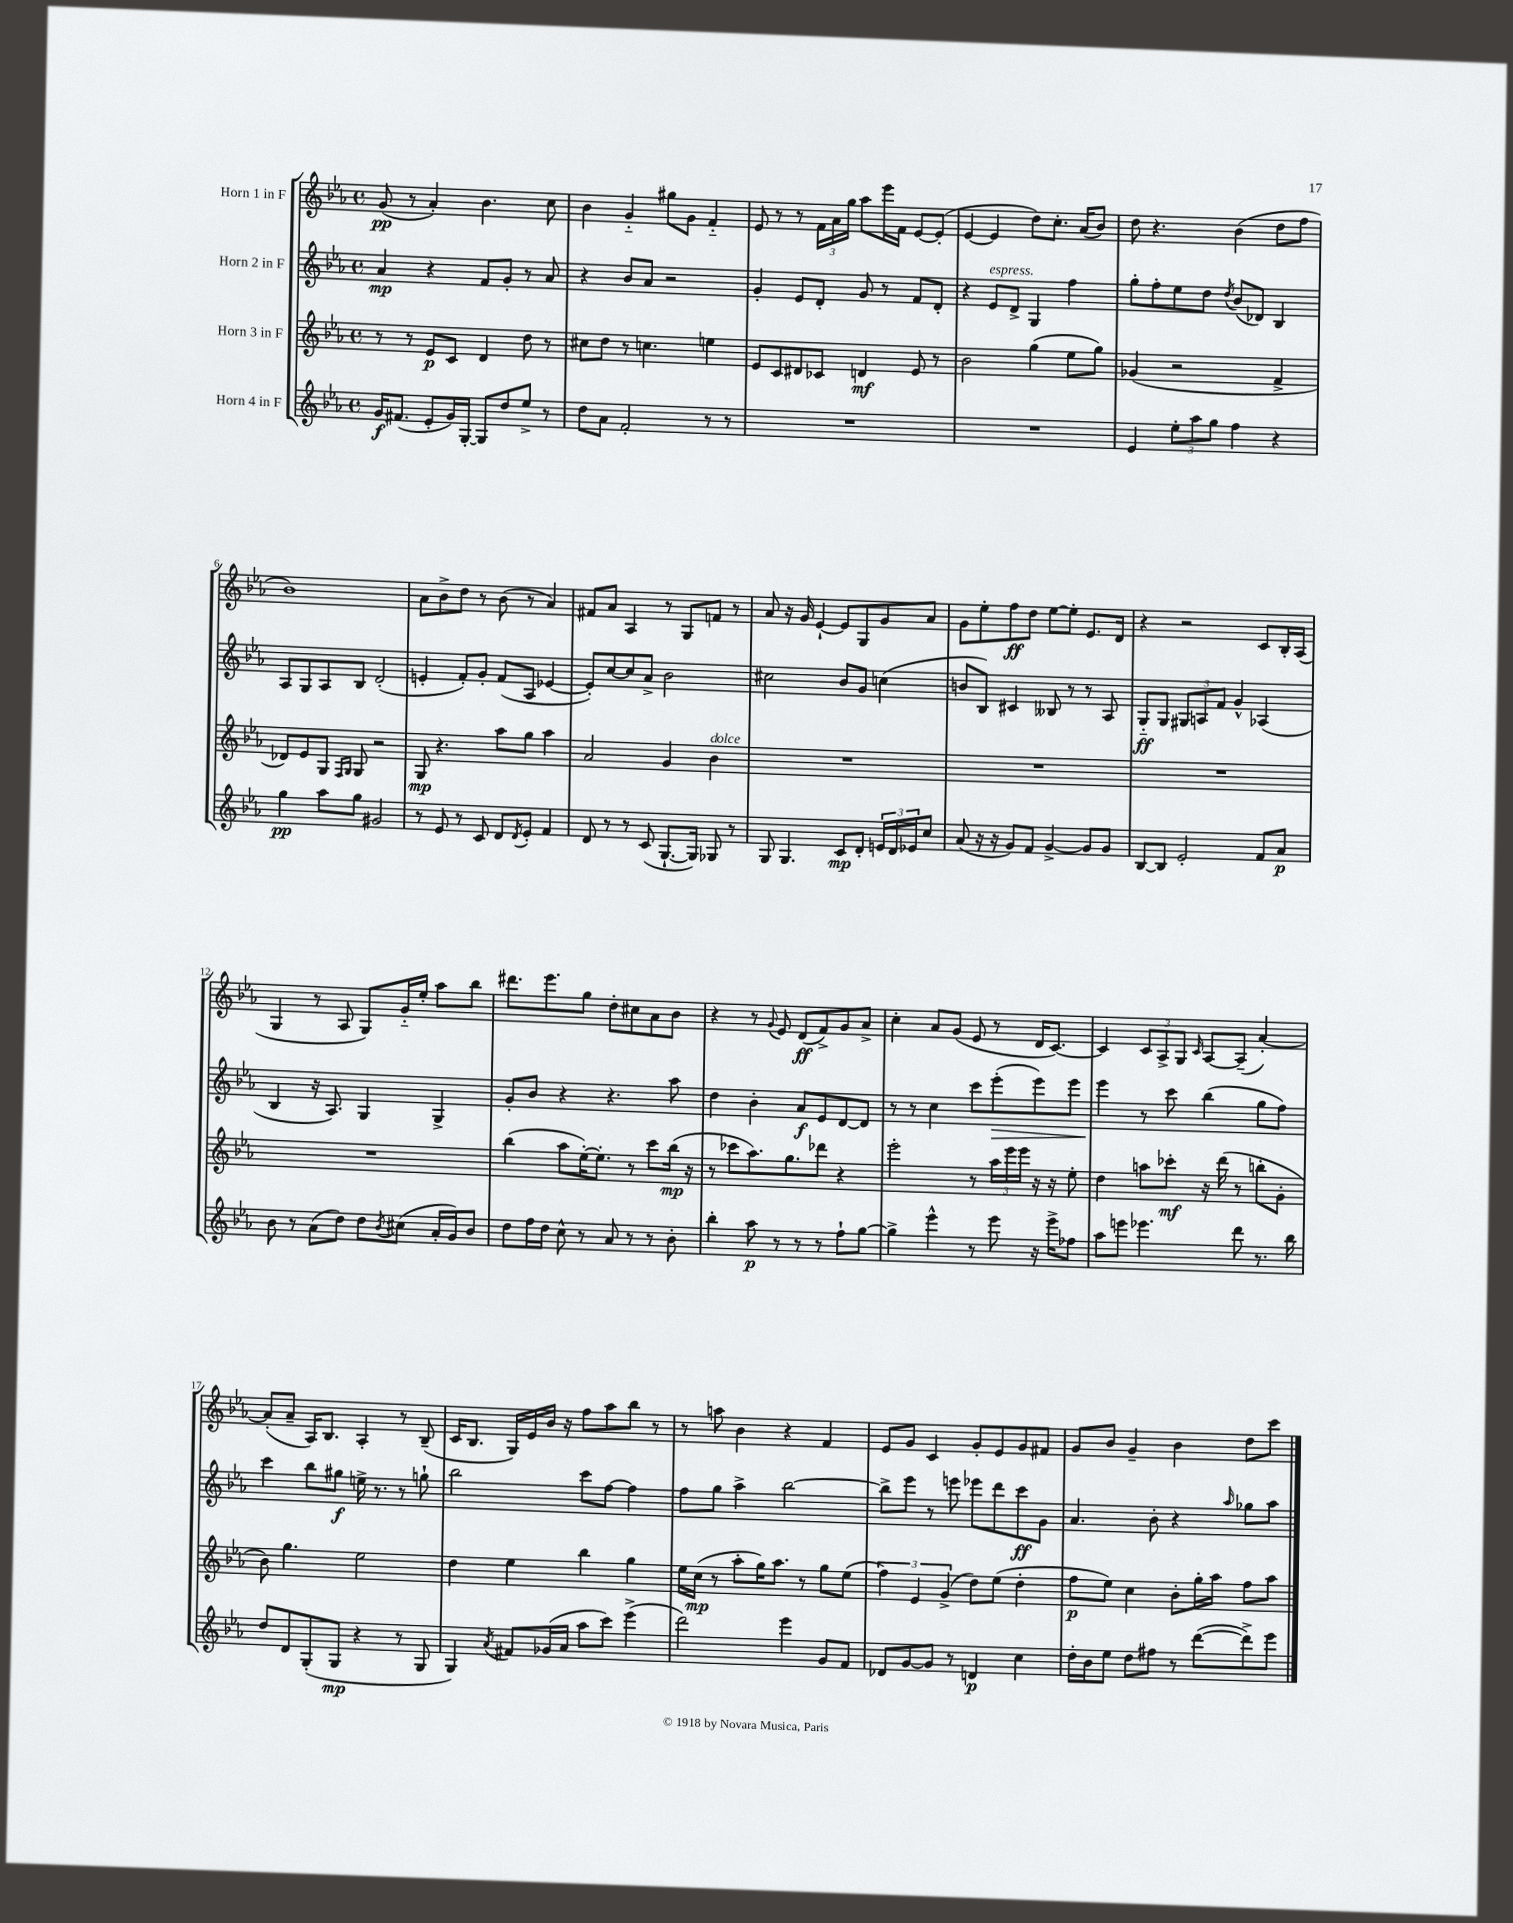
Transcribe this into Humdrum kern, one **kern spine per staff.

**kern	**dynam	**kern	**dynam	**kern	**dynam	**kern	**dynam
*part4	*part4	*part3	*part3	*part2	*part2	*part1	*part1
*staff4	*staff4	*staff3	*staff3	*staff2	*staff2	*staff1	*staff1
*I"Horn 4 in F	*	*I"Horn 3 in F	*	*I"Horn 2 in F	*	*I"Horn 1 in F	*
*clefG2	*	*clefG2	*	*clefG2	*	*clefG2	*
*k[b-e-a-]	*	*k[b-e-a-]	*	*k[b-e-a-]	*	*k[b-e-a-]	*
*M4/4	*	*M4/4	*	*M4/4	*	*M4/4	*
*met(c)	*	*met(c)	*	*met(c)	*	*met(c)	*
=1	=1	=1	=1	=1	=1	=1	=1
16g/KL	f	8r	.	4a-/	mp	(8g/	pp
(8.f#X/J	.	.	.	.	.	.	.
.	.	8r	.	.	.	8r	.
8e-'/L	.	8e-/L	p	4r	.	4a-'/)	.
16g/L)	.	8c/J	.	.	.	.	.
[16G'/JJ	.	.	.	.	.	.	.
8G/L]	.	4d/	.	8f/L	.	4.b-\	.
8dd/	.	.	.	8g'/J	.	.	.
8ee-^/J	.	8dd\	.	8r	.	.	.
8r	.	8r	.	8a-/	.	8cc\	.
=2	=2	=2	=2	=2	=2	=2	=2
8dd\L	.	8cc#X\L	.	4r	.	4b-\	.
8a-\J	.	8dd\J	.	.	.	.	.
2f'/	.	8r	.	8b-/L	.	4g/	.
.	.	4.ccn\	.	8a-/J	.	.	.
.	.	.	.	2r	.	8gg#X\L	.
.	.	.	.	.	.	8g\J	.
8r	.	4een\	.	.	.	4f/	.
8r	.	.	.	.	.	.	.
=3	=3	=3	=3	=3	=3	=3	=3
1r	.	8e-/L	.	4g'/	.	8e-/	.
.	.	8c/	.	.	.	8r	.
.	.	8d#X/	.	8e-/L	.	8r	.
.	.	8c-X/J	.	8d'/J	.	24f\LL	.
.	.	.	.	.	.	24a-\	.
.	.	.	.	.	.	24gg\JJ	.
.	.	4dn/	mf	8g/	.	8aa-\L	.
.	.	.	.	8r	.	16eee-\L	.
.	.	.	.	.	.	16f\JJ	.
.	.	8e-/	.	8f/L	.	[8e-/L	.
.	.	8r	.	8d'/J	.	(8e-'/J]	.
=4	=4	=4	=4	=4	=4	=4	=4
1r	.	2b-\	.	4r	.	[4e-/	.
!	!	!	!	!LO:TX:a:i:t=espress.	!	!	!
.	.	.	.	8e-/L	.	4e-/]	.
.	.	.	.	8d^/J	.	.	.
.	.	(4gg\	.	4G/	.	8dd\L)	.
.	.	.	.	.	.	8.cc'\J	.
.	.	8ee-\L	.	4ff\	.	.	.
.	.	.	.	.	.	(16a-/KL	.
.	.	8gg\J)	.	.	.	8b-/J)	.
=5	=5	=5	=5	=5	=5	=5	=5
4e-/	.	(4g-X/	.	8gg'\L	.	8dd\	.
.	.	.	.	8ff'\	.	4.r	.
12ee-'\L	.	2r	.	8ee-\	.	.	.
12aa-\	.	.	.	.	.	.	.
.	.	.	.	8dd\J	.	.	.
12gg\J	.	.	.	.	.	.	.
.	.	.	.	8qdd/	.	.	.
4ff\	.	.	.	(8b-/L	.	(4b-\	.
.	.	.	.	8d-X/J)	.	.	.
4r	.	4f^/	.	4B-/	.	8dd\L	.
.	.	.	.	.	.	8ff\J	.
!!LO:LB:g=z
=6	=6	=6	=6	=6	=6	=6	=6
4gg\	pp	8d-X/L)	.	8A-/L	.	1b-)	.
.	.	8e-/	.	8G/	.	.	.
8aa-\L	.	8G/J	.	8A-/	.	.	.
.	.	16qqF/LL	.	.	.	.	.
.	.	16qqG/JJ	.	.	.	.	.
8gg\J	.	8G/	.	8B-/J	.	.	.
2g#X/	.	2r	.	(2d'/	.	.	.
=7	=7	=7	=7	=7	=7	=7	=7
8r	.	8G/	mp	4en'/	.	8a-\L	.
8e-/	.	4.r	.	.	.	8b-^\	.
8r	.	.	.	8f'/L)	.	8dd\J	.
8c/	.	.	.	8g'/J	.	8r	.
8d/L	.	8aa-\L	.	(8f/L	.	(8b-\	.
8qd/	.	.	.	.	.	.	.
8e-'/J	.	8gg\J	.	8A-/J	.	8r	.
4f/	.	4aa-\	.	[4e-X/	.	4a-/)	.
=8	=8	=8	=8	=8	=8	=8	=8
8d/	.	2a-/	.	8e-'/L])	.	8f#X/L	.
8r	.	.	.	[8cc/	.	8a-/J	.
8r	.	.	.	8cc/]	.	4A-/	.
(8c/	.	.	.	8a-^/J	.	.	.
[8.G`/L	.	4g/	.	2b-\	.	8r	.
.	.	.	.	.	.	8G/L	.
16G/Jk])	.	.	.	.	.	.	.
!	!	!LO:TX:a:i:t=dolce	!	!	!	!	!
8G-X/	.	4b-\	.	.	.	8fn/J	.
8r	.	.	.	.	.	8r	.
=9	=9	=9	=9	=9	=9	=9	=9
8G/	.	1r	.	2cc#X\	.	8a-/	.
4.G/	.	.	.	.	.	16r	.
.	.	.	.	.	.	16g/	.
.	.	.	.	.	.	[4e-`/	.
8c/L	mp	.	.	8b-/L	.	8e-/L]	.
8d'/J	.	.	.	8g/J	.	8G/	.
24en/LL	.	.	.	(4ccn\	.	8g/	.
24d/	.	.	.	.	.	.	.
24e-X/J	.	.	.	.	.	.	.
8cc/J	.	.	.	.	.	8a-/J	.
=10	=10	=10	=10	=10	=10	=10	=10
(8a-/	.	1r	.	8bn/L	.	8g\L	.
16r	.	.	.	8B-/J)	.	8ee-'\	.
16r	.	.	.	.	.	.	.
8g/L)	.	.	.	4c#X/	.	8ff\	ff
8f/J	.	.	.	.	.	8dd\J	.
[4g^/	.	.	.	8B--X/	.	[8ee-\L	.
.	.	.	.	8r	.	8ee-'\J]	.
8g/L]	.	.	.	8r	.	8.e-/L	.
8g/J	.	.	.	8A-/	.	.	.
.	.	.	.	.	.	16d/Jk	.
=11	=11	=11	=11	=11	=11	=11	=11
[8B-/L	.	1r	.	8G/L	ff	4r	.
8B-/J]	.	.	.	8G/J	.	.	.
2e-'/	.	.	.	12G#X/L	.	2r	.
.	.	.	.	12An/	.	.	.
.	.	.	.	12f/J	.	.	.
.	.	.	.	4g^^/	.	.	.
8f/L	.	.	.	(4A-X/	.	8c/L	.
8a-/J	p	.	.	.	.	16B-'/L	.
.	.	.	.	.	.	(16A-/JJ	.
!!LO:LB:g=z
=12	=12	=12	=12	=12	=12	=12	=12
8b-\	.	1r	.	4B-/	.	4G/	.
8r	.	.	.	.	.	.	.
(8a-\L	.	.	.	16r	.	8r	.
.	.	.	.	8.A-/)	.	.	.
8dd\J)	.	.	.	.	.	8A-/	.
8dd\L	.	.	.	4G/	.	8G/L)	.
8qb-/	.	.	.	.	.	.	.
(8cc#X\J	.	.	.	.	.	16g/L	.
.	.	.	.	.	.	16ee-'/JJ	.
16a-'/LL	.	.	.	4G^/	.	8aa-\L	.
16g/J)	.	.	.	.	.	.	.
8b-/J	.	.	.	.	.	8bb-\J	.
=13	=13	=13	=13	=13	=13	=13	=13
8dd\L	.	(4bb-\	.	8g'/L	.	8.ddd#X\L	.
16ff\L	.	.	.	8b-/J	.	.	.
16dd\JJ	.	.	.	.	.	8.eee-\	.
8cc^^\	.	8aa-\L	.	4r	.	.	.
8r	.	[16ee-'\K)	.	.	.	8gg\J	.
.	.	8.ee-'\J]	.	.	.	.	.
8a-/	.	.	.	4.r	.	8dd'\L	.
8r	.	8r	.	.	.	8cc#X\	.
8r	.	8ccc\L	.	.	.	8a-\	.
8b-'\	.	(16bb-\Jk	mp	8aa-\	.	8b-\J	.
.	.	16r	.	.	.	.	.
=14	=14	=14	=14	=14	=14	=14	=14
4bb-'\	.	8r	.	4dd\	.	4r	.
.	.	8ccc-X\L	.	.	.	.	.
8aa-\	p	8.aa-\)	.	4b-'\	.	8r	.
.	.	.	.	.	.	8qqg/	.
8r	.	.	.	.	.	8e-/	.
.	.	8.gg\	.	.	.	.	.
8r	.	.	.	8a-/L	f	(8d/L	ff
8r	.	8ddd-X\J	.	8e-/	.	8f^/)	.
8ff`\L	.	4r	.	[8d/	.	8g/	.
[8gg\J	.	.	.	8d/J]	.	8a-^/J	.
=15	=15	=15	=15	=15	=15	=15	=15
4gg^\]	.	2eee-'\	.	8r	.	4cc'\	.
.	.	.	.	8r	.	.	.
4eee-^^\	.	.	.	4cc\	.	8a-/L	.
.	.	.	.	.	.	(8g/J	.
8r	.	8r	.	8ccc\L	.	8e-/	.
!	!	!	!	!	!LO:HP:b	!	!
8eee-\	.	24aa-\LL	.	(8eee-'\	>	8r	.
.	.	24eee-\	.	.	.	.	.
.	.	24eee-\JJ	.	.	.	.	.
16r	.	16r	.	8eee-\)	.	16d/KL	.
16eee-^\KL	.	16r	.	.	.	[8.c/J)	.
8ff-X\J	.	8ee-'\	.	8eee-\J	.	.	.
=16	=16	=16	=16	=16	=16	=16	=16
8aa-\L	.	4dd\	.	4eee-\	.	4c/]	.
8eeen\J	.	.	.	.	.	.	.
4.eee-X\	.	8aan\L	.	8r	]	12c/L	.
.	.	.	.	.	.	12A-^/	.
.	.	8ccc-X'\J	mf	8ccc\	.	.	.
.	.	.	.	.	.	12G/J	.
.	.	.	.	.	.	16qqc/	.
.	.	16r	.	(4bb-\	.	[8A-/L	.
.	.	(16ddd\	.	.	.	.	.
8ddd\	.	8r	.	.	.	(8A-~/J]	.
8.r	.	8bbn'\L	.	8gg\L	.	[4a-'/)	.
.	.	8g'\J	.	8ff\J)	.	.	.
16bb-\	.	.	.	.	.	.	.
!!LO:LB:g=z
=17	=17	=17	=17	=17	=17	=17	=17
8dd/L	.	8b-\)	.	4ccc\	.	(8a-'/L]	.
8d/	.	4.gg\	.	.	.	8a-~/J	.
(8G'/	.	.	.	8bb-\L	.	16A-/KL)	.
.	.	.	.	.	.	8.B-/J	.
8G/J	mp	.	.	8gg#X\J	f	.	.
4r	.	2ee-\	.	16een^\	.	4A-'/	.
.	.	.	.	8.r	.	.	.
8r	.	.	.	8r	.	8r	.
8G/	.	.	.	8ggn`\	.	(8B-~/	.
=18	=18	=18	=18	=18	=18	=18	=18
4G/)	.	4dd\	.	2bb-\	.	16c/KL	.
.	.	.	.	.	.	8.B-/J	.
8qa-/	.	.	.	.	.	.	.
8f#X/L	.	4ee-\	.	.	.	16G/LL)	.
.	.	.	.	.	.	16e-/	.
(16g-X/L	.	.	.	.	.	16b-/JJ	.
16a-/JJ	.	.	.	.	.	16r	.
8aa-\L	.	4bb-\	.	8ccc\L	.	8ff\L	.
8ccc\J)	.	.	.	[8ff\J	.	8aa-\	.
(4eee-^\	.	4gg\	.	4ff\]	.	8bb-\J	.
.	.	.	.	.	.	8r	.
=19	=19	=19	=19	=19	=19	=19	=19
2ddd\)	.	16ee-\LL	.	8ff\L	.	8r	.
.	.	(16cc\JJ	mp	.	.	.	.
.	.	8r	.	8gg\J	.	8aan\	.
.	.	8aa-'\L	.	4aa-^\	.	4b-\	.
.	.	16gg\K)	.	.	.	.	.
.	.	8.aa-\J	.	.	.	.	.
4eee-\	.	.	.	[2bb-\	.	4r	.
.	.	8r	.	.	.	.	.
8g/L	.	8gg\L	.	.	.	4f/	.
8f/J	.	(8ee-\J	.	.	.	.	.
=20	=20	=20	=20	=20	=20	=20	=20
8d-X/L	.	6ff\)	.	8bb-^\L]	.	8e-/L	.
[8g/	.	.	.	8eee-\J	.	8g/J	.
.	.	6e-/	.	.	.	.	.
8g/J]	.	.	.	8r	.	4c/	.
.	.	(6g^/	.	.	.	.	.
8r	.	.	.	8eeen\	.	.	.
4dn/	p	8dd\L)	.	8eee-X\L	.	8g'/L	.
.	.	(8ee-\J	.	8ddd\	.	8e-/	.
4cc\	.	4dd'\	.	8ccc\	ff	8g/	.
.	.	.	.	8g\J	.	8f#X/J	.
=21	=21	=21	=21	=21	=21	=21	=21
16dd'\LL	.	8ff\L	p	4.a-/	.	8g/L	.
16b-\J	.	.	.	.	.	.	.
8ee-\J	.	8ee-\J)	.	.	.	8b-/J	.
8dd\L	.	4cc\	.	.	.	4g~/	.
8ff#X\J	.	.	.	8b-'\	.	.	.
8r	.	8b-'\L	.	4r	.	4b-\	.
([8ddd\L	.	16gg'\L	.	.	.	.	.
.	.	16aa-\JJ	.	.	.	.	.
.	.	.	.	16qqaa-/	.	.	.
8ddd^\])	.	8ff\L	.	8gg-X\L	.	8dd\L	.
8eee-\J	.	8aa-\J	.	8aa-\J	.	8ccc\J	.
==	==	==	==	==	==	==	==
*-	*-	*-	*-	*-	*-	*-	*-
